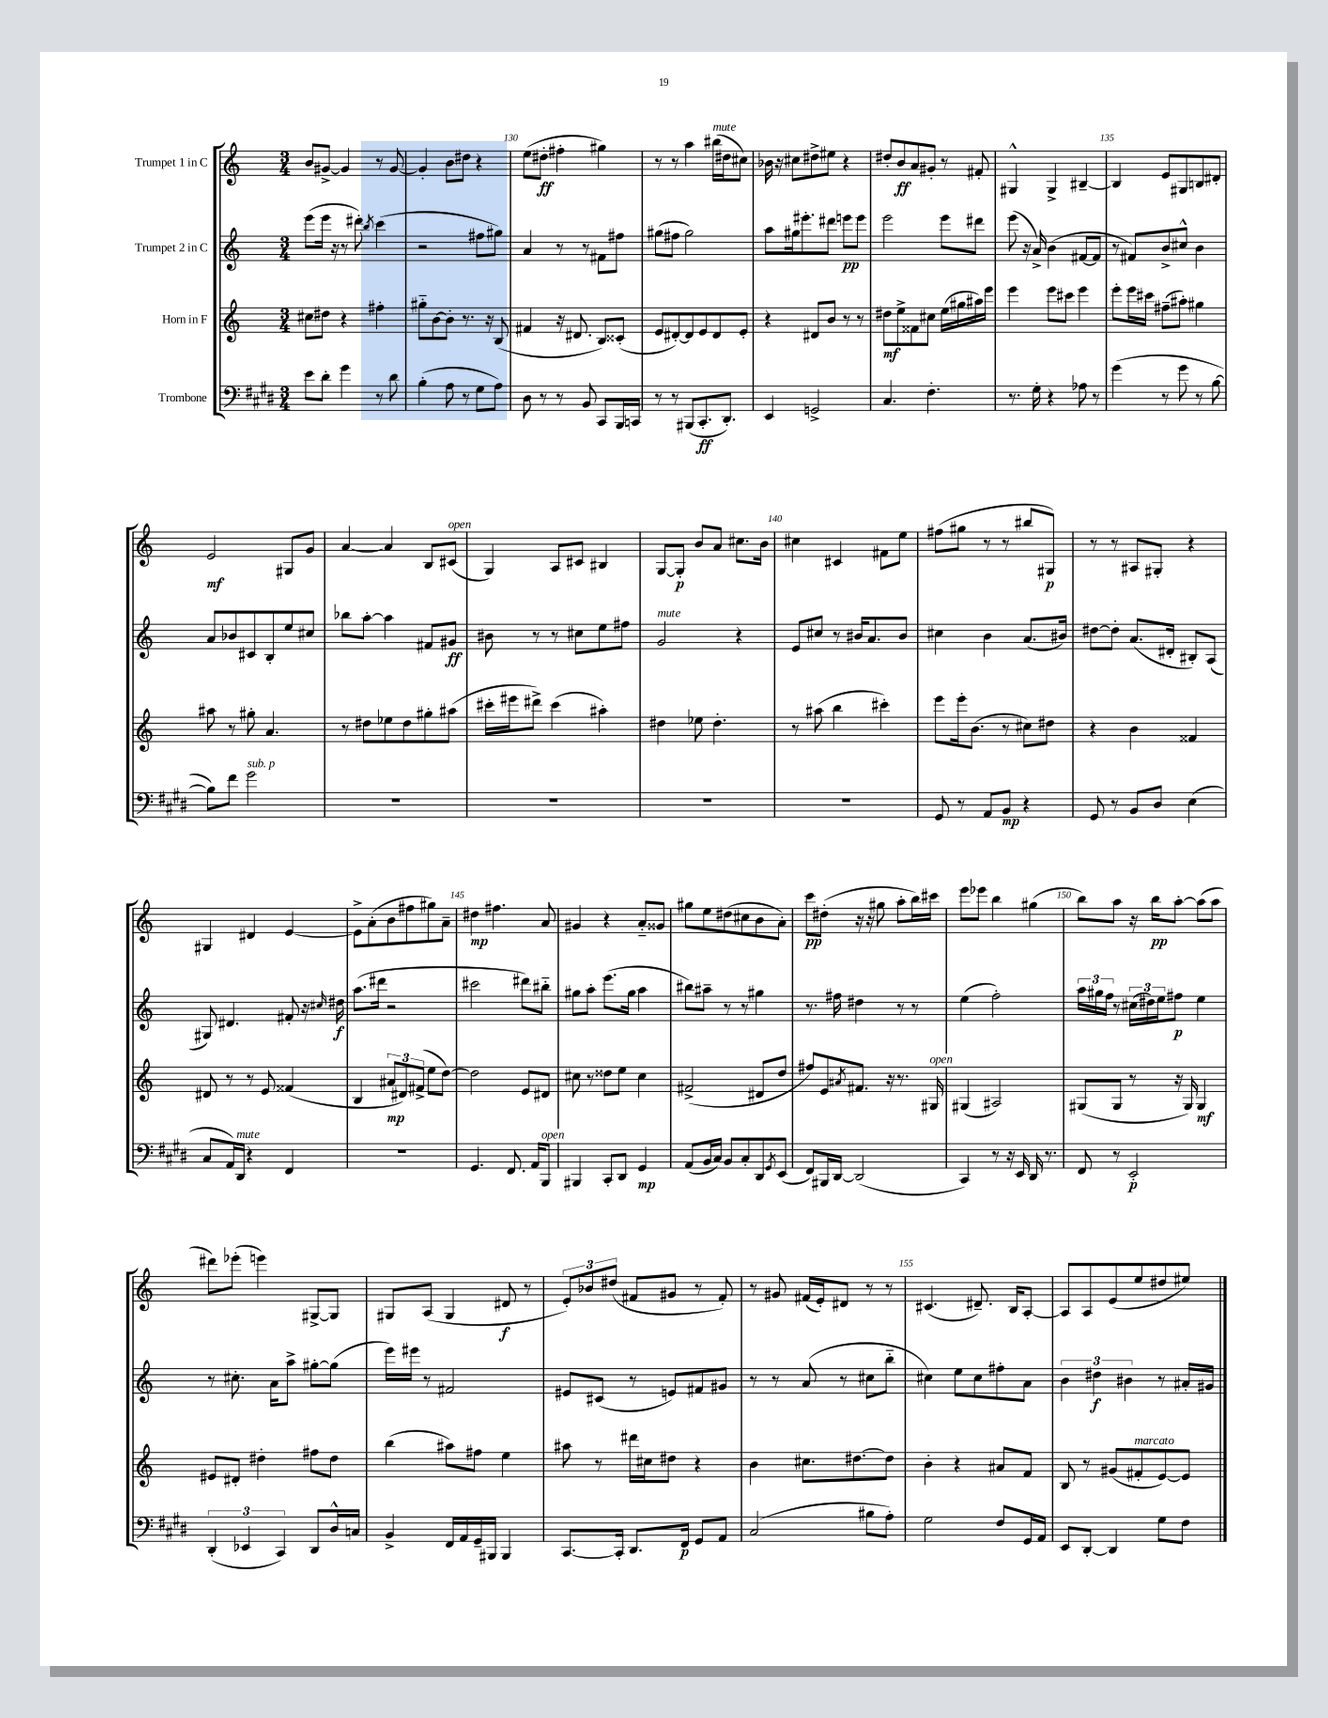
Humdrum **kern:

**kern	**kern	**kern	**kern
*staff4	*staff3	*staff2	*staff1
*clefF4	*clefG2	*clefG2	*clefG2
*k[f#c#g#d#]	*k[]	*k[]	*k[]
*M3/4	*M3/4	*M3/4	*M3/4
8e	8cc#	(8eee	8b
8d#'	8dd#	16eee	[8g#^
.	.	16r	.
4g#	4r	8r	4g#]
.	.	8ddd#')	.
.	.	8qbb	.
8r	4ff#'	(4ccc	8r
8d#	.	.	[8g#
=	=	=	=
(4B'	8gg#'~	2r	4g#']
.	[8b	.	.
8A	8b']	.	8b
8r	8.r	.	8dd#
8G#	.	8ff#	4r
.	16r	.	.
8A)	(8B	8gg#)	.
=	=	=	=
8D#	4f#	4a	(8ee
8r	.	.	8dd#'
8r	16r	8r	4ff#'
.	8.d#	.	.
8BB	.	8r	.
8CC#	8B)	8f#	4gg#)
16BBB	(8c##'	8ff#	.
16CC	.	.	.
=	=	=	=
8r	8e	(8gg#	8r
8r	[8d#')	8ff#	8r
(8BBB#	8d#]	2gg#)	4aa
8.CC#'	8e	.	.
.	8d#	.	(16bb#
8.DD#')	.	.	16dd#
.	8e'	.	8cc#)
=	=	=	=
4EE	4r	8aa	16b-
.	.	.	16r
.	.	16gg#	8cc#
.	.	8.eee#'	.
2GG^	8d#	.	8dd#^
.	8b	8ddd#	8ee#
.	8r	8eee	4r
.	8r	8eee	.
=	=	=	=
4.C#	8dd#	2eee	8dd#'
.	8ee^	.	8b
.	8f##	.	8a
4.F#'	8cc#	.	8g#'
.	(16ee	8eee	8r
.	16gg#	.	.
.	16aa#)	8ddd#	8f#'
.	16eee	.	.
=	=	=	=
8.r	4eee	(8eee	4G#^^
.	.	16r	.
16G#'	.	16a^)	.
4r	8eee	(4b	4G#^
.	8ccc#	.	.
8A-	4eee	[8f#	[4B#~
8r	.	8f#]	.
=	=	=	=
(4g#	8eee'	8r	4B#]
.	16eee	8f#)	.
.	16ccc#	.	.
8r	(8ff#~	8b^	8e
8g#	8aa#')	8cc#^^	8G#
8r	4gg#	4b	8B
[8B	.	.	8d#'
=	=	=	=
8B])	8aa#	8a	2e
8f#	8r	8b-	.
2g#	8gg#'	8c#	.
.	4.a	8B'	.
.	.	8ee	8G#
.	.	8cc#	8g
=	=	=	=
2.r	8r	8bb-	[4a
.	8dd#	[8aa'	.
.	8ee-	4aa]	4a]
.	8dd#	.	.
.	8gg#'	8f#	8B
.	(8aa#	8g#	(8c#
=	=	=	=
2.r	16ccc#'	8b#	4G)
.	16eee#	.	.
.	8ddd#^)	8r	.
.	(4ccc#	8r	8A
.	.	8cc#	8c#
.	4aa#')	8ee	4B#
.	.	8ff#	.
=	=	=	=
2.r	4dd#	2g	[8G
.	.	.	8G']
.	8ee-	.	8b
.	4.dd#'	.	8a
.	.	4r	8.cc#
.	.	.	16b
=	=	=	=
2.r	8r	8e	4cc#
.	(8aa#	8cc#	.
.	4bb	8r	4c#
.	.	16b#	.
.	.	8.a	.
.	4ccc#')	.	8f#
.	.	8b#	8ee
=	=	=	=
8GG#	8eee	4cc#	(8ff#
8r	16eee'	.	8gg#
.	(8.b	.	.
8AA	.	4b	8r
8BB	8r	.	8r
4r	8cc#)	(8.a	8bb#
.	8dd#	.	8G#)
.	.	16b#)	.
=	=	=	=
8GG#	4r	[8dd#	8r
8r	.	8dd#']	8r
8BB	4b	(8.a	8A#
8D#	.	.	8G#'
.	.	16d#'	.
(4E	4f##	8B#')	4r
.	.	(8A	.
=	=	=	=
8C#	8d#	8G#)	4G#
16AA)	8r	4.d#	.
16DD#	.	.	.
4r	8r	.	4d#
.	8e	.	.
4FF#	(4f##	8f#'	[4e
.	.	16r	.
.	.	16qqcc#	.
.	.	16dd#	.
=	=	=	=
2.r	4B	(8.aa	8e^]
.	.	.	(8a'
.	.	16ddd#	.
.	12a#	2r	8b
.	12d#)	.	.
.	.	.	8ff#
.	(12f#^	.	.
.	8ee	.	8gg#)
.	[8dd)	.	8a~
=	=	=	=
4.GG#	2dd]	2ccc#	4dd#
.	.	.	4.ff#
8.FF#	.	.	.
.	8e	8ddd#)	.
16AA	.	.	.
8BBB	8d#	8bb#'~	8a
=	=	=	=
4BBB#	8cc#	8gg#	4g#
.	8r	8aa'	.
8CC#'	8dd##	(8.eee	4r
8DD#	8ee	.	.
.	.	16gg#	.
4GG#	4cc#	4aa	8a'~
.	.	.	8g##
=	=	=	=
(8AA	(2f#^	8bb#)	8gg#
16BB	.	8aa#~	8ee
16C#)	.	.	.
8BB	.	8r	(8dd#
8C#'	.	8r	8cc#
8DD#	8d#	4gg#	8b
8qGG#	.	.	.
(8EE	8dd	.	8a')
=	=	=	=
8FF#)	8ff#)	8.r	8ccc
16BBB#	8e	.	(8dd#'
[16DD#	.	16ff#	.
.	8qa#	.	.
(2DD#]	8.f#	4dd#	16r
.	.	.	16r
.	.	.	8gg#
.	16r	.	.
.	8.r	8r	8aa'
.	.	8r	16bb)
.	16G#	.	16ccc#
=	=	=	=
4CC#)	(4G#	(4ee	8eee
.	.	.	8eee-
8r	2A#)	2ff')	4bb
16r	.	.	.
16EE	.	.	.
16DD#	.	.	(4gg#
8.r	.	.	.
=	=	=	=
8FF#	(8G#	24aa	8bb)
.	.	24gg#	.
.	.	24ff	.
8r	8G#	8r	8aa
2EE'	8r	(24cc#	16r
.	.	24dd#)	.
.	.	.	16bb
.	.	24ee	.
.	16r	8ff#	[8aa'
.	16G#)	.	.
.	4G#	4ee	(8aa]
.	.	.	8aa
=	=	=	=
(6DD#'	8e#	8r	8ddd#)
.	8d#'	8.cc#'	(8eee-'
6EE-	.	.	.
.	4dd#'	.	4eee)
.	.	16a	.
6CC#)	.	.	.
.	.	8aa^	.
8DD#	8ff#	[8gg#'	[8G#^
16D#^^	8dd#	(8gg#]	8G#]
16C	.	.	.
=	=	=	=
4BB^	(4bb	16eee)	8G#
.	.	16eee#	.
.	.	8r	(8A
16FF#	8aa#)	2f#	4G#
16AA	.	.	.
16GG#~	8ff#	.	.
16BBB#	.	.	.
4BBB#	4ee	.	8d#
.	.	.	8r
=	=	=	=
[8.CC#	8aa#	8e#	12e')
.	.	.	12b-
.	8r	(8c#	.
.	.	.	(12dd#
16CC#']	.	.	.
8.DD#	16ddd#	8r	8f#
.	16cc#	.	.
.	8dd#	8e)	8g#
16FF#	.	.	.
8GG#	4r	8f#	8r
8AA	.	8g#	8f#')
=	=	=	=
(2C#	4b	8r	8r
.	.	8r	8g#
.	8.cc#	(8a	(16f#
.	.	.	16e')
.	.	8r	8d#
.	[8.dd#	.	.
8B#	.	8cc#	8r
8A')	8dd#]	8bb'~	8r
=	=	=	=
2G#	4b'	4cc#)	(4.c#
.	4r	8ee	.
.	.	8cc#	8.d#~)
8F#	8a#	8ff#'	.
.	.	.	16B
16GG#	8f	8a	[8A'
16AA	.	.	.
=	=	=	=
8EE	8B	6b	8A]
[8DD#'	8r	.	8A
.	.	6dd#	.
4DD#]	(8g#	.	(8e
.	.	6b#	.
.	8f#'	.	8ee
8G#	[8e)	8r	8dd#
8F#	8e]	16a#'	8ee#)
.	.	16g#	.
==	==	==	==
*-	*-	*-	*-
